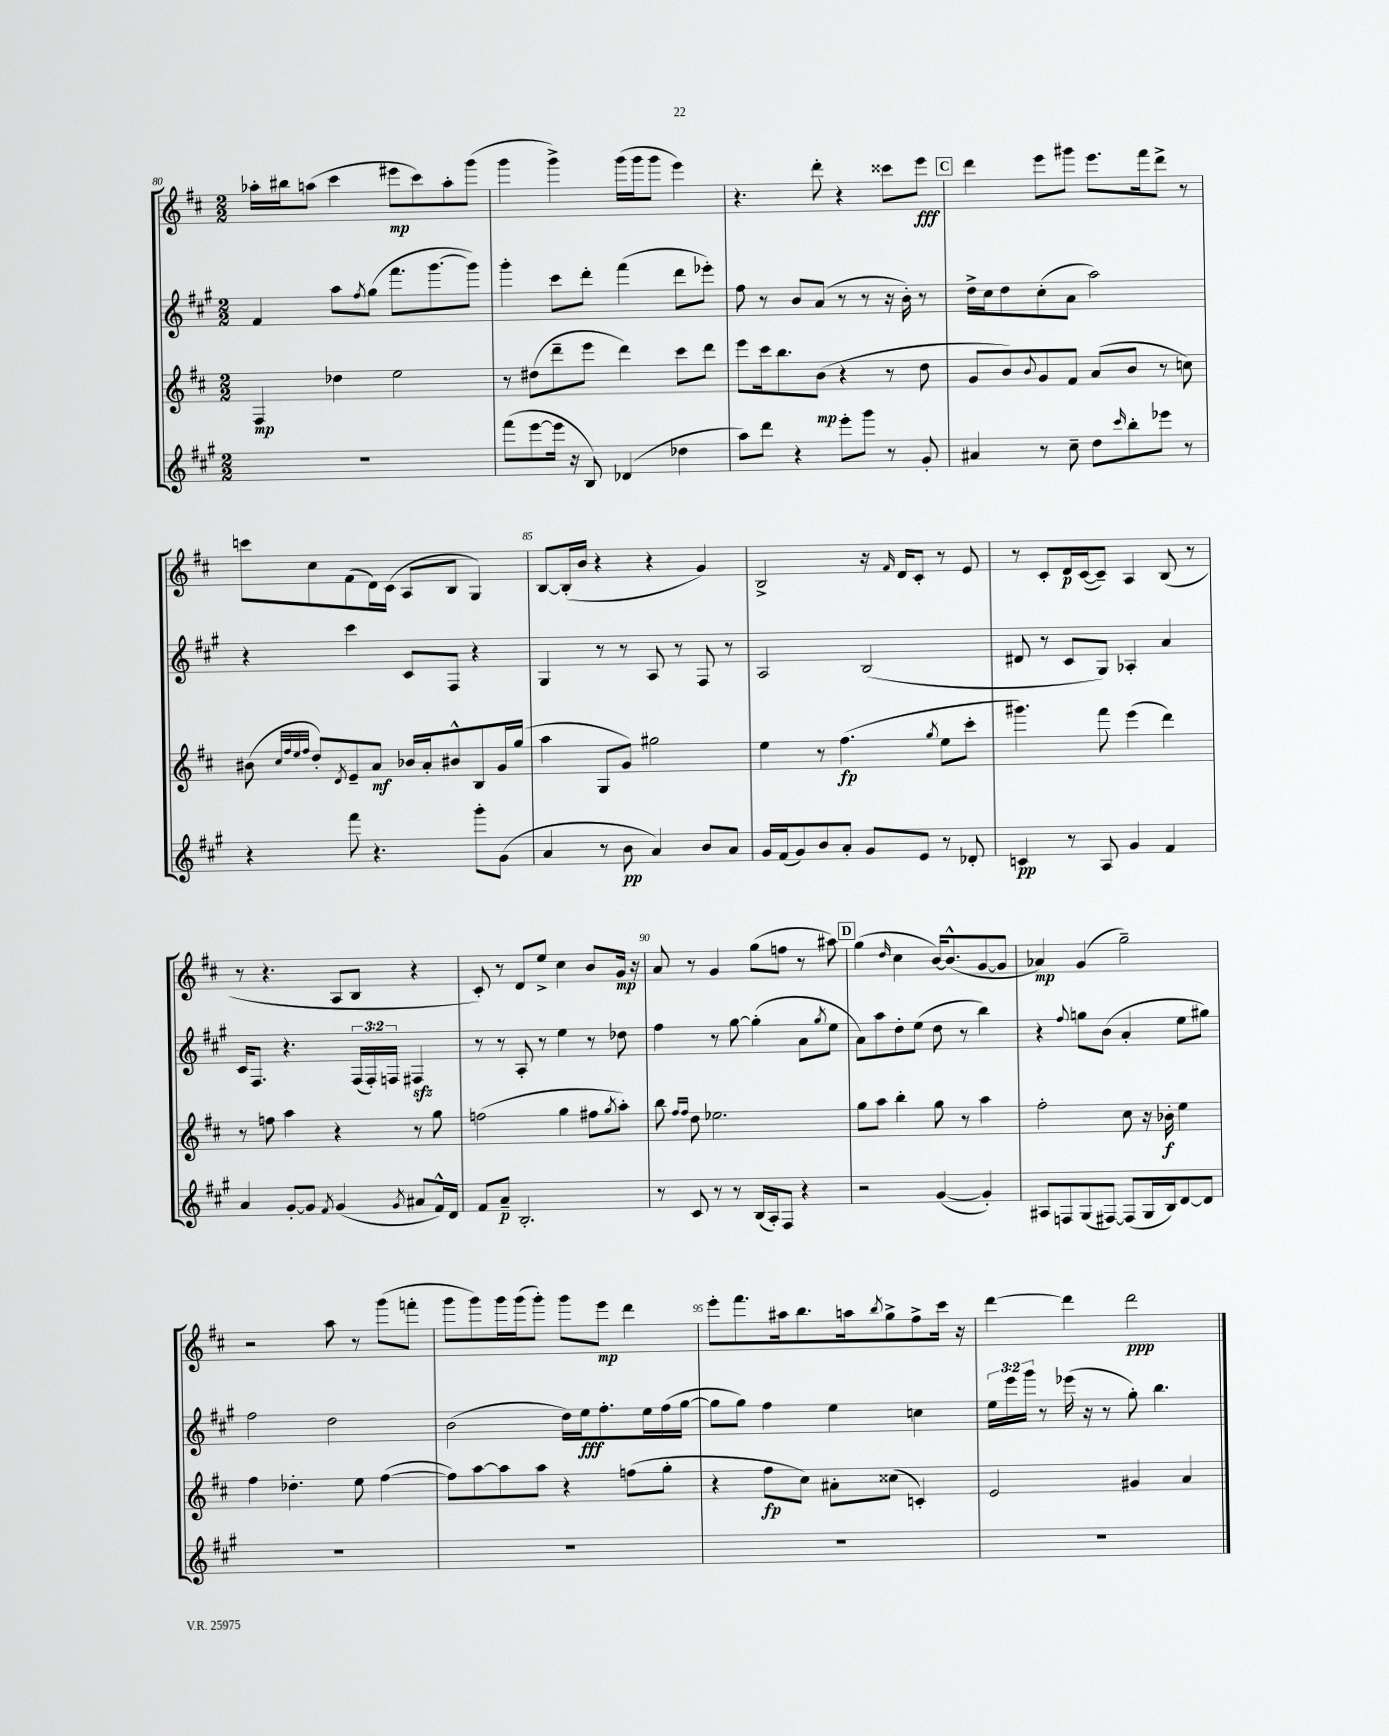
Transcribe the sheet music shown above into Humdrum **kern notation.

**kern	**dynam	**kern	**dynam	**kern	**dynam	**kern	**dynam
*part4	*part4	*part3	*part3	*part2	*part2	*part1	*part1
*staff4	*staff4	*staff3	*staff3	*staff2	*staff2	*staff1	*staff1
*clefG2	*	*clefG2	*	*clefG2	*	*clefG2	*
*k[f#c#g#]	*	*k[f#c#]	*	*k[f#c#g#]	*	*k[f#c#]	*
*M2/2	*	*M2/2	*	*M2/2	*	*M2/2	*
=80	=80	=80	=80	=80	=80	=80	=80
1r	.	4F#/	mp	4f#/	.	16aa-X'\LL	.
.	.	.	.	.	.	16bb#X\J	.
.	.	.	.	.	.	(8aan\J	.
.	.	4dd-X\	.	8aa\L	.	4ccc#\	.
.	.	.	.	8qff#/	.	.	.
.	.	.	.	(8gg#\J	.	.	.
.	.	2ee\	.	8.fff#\L	.	8eee#X\L	mp
.	.	.	.	.	.	8ccc#\)	.
.	.	.	.	[8.ggg#\	.	.	.
.	.	.	.	.	.	8aa'\	.
.	.	.	.	8ggg#\J])	.	(8ggg\J	.
=81	=81	=81	=81	=81	=81	=81	=81
(8fff#\L	.	8r	.	4ggg#'\	.	4ggg\	.
[8eee\	.	(8dd#X\L	.	.	.	.	.
16eee\Jk]	.	8ddd~\	.	8ccc#\L	.	4ggg^\)	.
16r	.	.	.	.	.	.	.
8B/)	.	8eee\J	.	8ddd'\J	.	.	.
(4d-X/	.	4ddd\)	.	(4fff#\	.	(16ggg\LL	.
.	.	.	.	.	.	16ggg\J	.
.	.	.	.	.	.	8ggg\J	.
4dd-X\	.	8ccc#\L	.	8ddd\L	.	4eee\)	.
.	.	8ddd\J	.	8eee-X'\J)	.	.	.
=82	=82	=82	=82	=82	=82	=82	=82
8aa\L)	.	8eee\L	.	8ff#\	.	4.r	.
8ddd\J	.	16ccc#\k	.	8r	.	.	.
.	.	8.bb\	.	.	.	.	.
4r	.	.	.	8b/L	.	.	.
.	.	(8b\J	mp	(8a/J	.	8ddd'\	.
8eee'\L	.	4r	.	8r	.	4r	.
8ggg#\J	.	.	.	8r	.	.	.
8r	.	8r	.	16r	.	8ccc##X\L	.
.	.	.	.	16b'\)	.	.	.
8g#'/	.	8dd\	.	8r	.	8eee\J	fff
!!LO:REH:place=s1:t=C
=83	=83	=83	=83	=83	=83	=83	=83
4a#X/	.	8g/L	.	16dd^\LL	.	4ddd\	.
.	.	.	.	16cc#\J	.	.	.
.	.	8b/)	.	8dd\	.	.	.
.	.	8qqb/	.	.	.	.	.
8r	.	8g/	.	(8cc#'\	.	8eee\L	.
8cc#~\	.	8f#/J	.	8a\J	.	8ggg#X\J	.
8dd\L	.	(8a/L	.	2aa\)	.	8.eee\L	.
16qqccc#/	.	.	.	.	.	.	.
8bb'\	.	8b/J	.	.	.	.	.
.	.	.	.	.	.	16fff#\k	.
8eee-X\J	.	8r	.	.	.	8ddd^\J	.
8r	.	8ccn\)	.	.	.	8r	.
!!LO:LB:g=z
=84	=84	=84	=84	=84	=84	=84	=84
4r	.	(8b#X\	.	4r	.	8cccn\L	.
.	.	32qqcc#/LLL	.	.	.	.	.
.	.	32qqff#/	.	.	.	.	.
.	.	32qqee/	.	.	.	.	.
.	.	32qqff#/JJJ	.	.	.	.	.
.	.	8dd'/L)	.	.	.	8cc#\	.
.	.	8qd/	.	.	.	.	.
8fff#\	.	8e~/	.	4ccc#\	.	(8f#\	.
4.r	.	8a/J	mf	.	.	16d\L)	.
.	.	.	.	.	.	(16c#\JJ	.
.	.	16b-X/LL	.	8c#/L	.	8A/L	.
.	.	16a'/J	.	.	.	.	.
.	.	8b#X^^/	.	8F#/J	.	8B/J	.
8ggg#'\L	.	8B/	.	4r	.	4G/)	.
(8g#\J	.	16g/L	.	.	.	.	.
.	.	(16gg/JJ	.	.	.	.	.
=85	=85	=85	=85	=85	=85	=85	=85
4a/	.	4aa\	.	4G#/	.	[8B/L	.
.	.	.	.	.	.	(16B'/L]	.
.	.	.	.	.	.	16b/JJ	.
8r	.	8G/L	.	8r	.	4r	.
8b\	pp	8g/J)	.	8r	.	.	.
4a/)	.	2gg#X\	.	8A/	.	4r	.
.	.	.	.	8r	.	.	.
8b/L	.	.	.	8F#/	.	4g/)	.
8a/J	.	.	.	8r	.	.	.
=86	=86	=86	=86	=86	=86	=86	=86
16g#/LL	.	4ee\	.	2A/	.	2B^/	.
(16f#/J	.	.	.	.	.	.	.
8g#/)	.	.	.	.	.	.	.
8b/	.	8r	.	.	.	.	.
8a'/J	.	(4.ff#\	fp	.	.	.	.
8g#/L	.	.	.	(2B/	.	16r	.
.	.	.	.	.	.	16qqf#/	.
.	.	.	.	.	.	16d/KL	.
8e/J	.	.	.	.	.	8c#'/J	.
.	.	8qgg/	.	.	.	.	.
8r	.	8ee\L	.	.	.	8r	.
8d-X'/	.	8ccc#'\J	.	.	.	8e/	.
=87	=87	=87	=87	=87	=87	=87	=87
4cn/	pp	4.ggg#X\)	.	8d#X/	.	8r	.
.	.	.	.	8r	.	8c#'/L	.
8r	.	.	.	8c#/L	.	16d/L	p
.	.	.	.	.	.	([16c#/J	.
8A/	.	8fff#\	.	8G#/J)	.	8c#~/J])	.
4g#/	.	(4eee\	.	4A-X'/	.	4A/	.
4f#/	.	4ddd\)	.	4a/	.	(8B/	.
.	.	.	.	.	.	8r	.
!!LO:LB:g=z
=88	=88	=88	=88	=88	=88	=88	=88
4a/	.	8r	.	16c#/KL	.	8r	.
.	.	.	.	8.F#/J	.	.	.
.	.	8ffn\	.	.	.	4.r	.
[8g#'/L	.	4aa\	.	4.r	.	.	.
8g#/J]	.	.	.	.	.	.	.
8qf#/	.	.	.	.	.	.	.
(4g#/	.	4r	.	.	.	8A/L	.
.	.	.	.	(24F#/LL	.	8B/J	.
.	.	.	.	24F#'/)	.	.	.
.	.	.	.	24Fn/JJ	.	.	.
8qg#/	.	.	.	.	.	.	.
8a#X/L	.	8r	.	4F#Xzz/	.	4r	.
16f#^^/L)	.	8gg\	.	.	.	.	.
16d/JJ	.	.	.	.	.	.	.
=89	=89	=89	=89	=89	=89	=89	=89
8f#/L	.	(2ffn\	.	8r	.	8c#'/)	.
8a~/J	p	.	.	8r	.	8r	.
2.B'/	.	.	.	8A'/	.	8d/L	.
.	.	.	.	8r	.	8ee^/J	.
.	.	4gg\	.	4ee\	.	4cc#\	.
.	.	8ff#X\L	.	8r	.	8b/L	.
.	.	8qgg/	.	.	.	.	.
.	.	8aa'\J)	.	8dd-X\	.	16g/Jk	mp
.	.	.	.	.	.	16r	.
=90	=90	=90	=90	=90	=90	=90	=90
8r	.	8bb\	.	4ff#\	.	8a/	.
.	.	16qqff#/LL	.	.	.	.	.
.	.	16qqff#/JJ	.	.	.	.	.
8c#/	.	8dd\	.	.	.	8r	.
8r	.	2.ee-X\	.	8r	.	4g/	.
8r	.	.	.	[8gg#\	.	.	.
(16B/LL	.	.	.	(4gg#'\]	.	(8gg\L	.
16A'/J)	.	.	.	.	.	.	.
8F#/J	.	.	.	.	.	8ffn\J	.
4r	.	.	.	8a\L	.	8r	.
.	.	.	.	8qgg#/	.	.	.
.	.	.	.	8ee\J	.	8aa#X\)	.
!!LO:REH:place=s1:t=D
=91	=91	=91	=91	=91	=91	=91	=91
2r	.	8gg\L	.	8a\L)	.	(4gg\	.
.	.	8aa\J	.	8aa\	.	.	.
.	.	.	.	.	.	16qqdd/	.
.	.	4bb'\	.	8dd'\	.	4cc#\	.
.	.	.	.	(8ee\J	.	.	.
([4g#/	.	8gg\	.	8dd\	.	[16b/KL)	.
.	.	.	.	.	.	(8.b^^/]	.
.	.	8r	.	8r	.	.	.
4g#'/])	.	4aa\	.	4bb\)	.	[8g/	.
.	.	.	.	.	.	8g/J]	.
=92	=92	=92	=92	=92	=92	=92	=92
8A#X/L	.	2ff#'\	.	4r	.	4a-X/)	mp
8Fn/	.	.	.	.	.	.	.
.	.	.	.	8qqff#/	.	.	.
(8G#/	.	.	.	8ggn\L	.	(4g/	.
[8F#X/J)	.	.	.	(8b\J	.	.	.
(8F#/L]	.	8cc#\	.	4a'/	.	2gg~\)	.
16G#/L	.	16r	.	.	.	.	.
16B/J)	.	16b-X'\	f	.	.	.	.
[8d/	.	4ee\	.	8ee\L	.	.	.
8d/J]	.	.	.	8gg#X\J)	.	.	.
!!LO:LB:g=z
=93	=93	=93	=93	=93	=93	=93	=93
1r	.	4ff#\	.	2ff#\	.	2r	.
.	.	4.dd-X'\	.	.	.	.	.
.	.	.	.	2dd\	.	8aa\	.
.	.	8ee\	.	.	.	8r	.
.	.	([4ff#\	.	.	.	(8ggg\L	.
.	.	.	.	.	.	8fffn'\J	.
=94	=94	=94	=94	=94	=94	=94	=94
1r	.	8ff#\L])	.	(2b\	.	8ggg\L	.
.	.	[8aa\	.	.	.	8ggg\)	.
.	.	8aa\]	.	.	.	16ggg\L	.
.	.	.	.	.	.	(16ggg\J	.
.	.	8aa\J	.	.	.	8ggg'\J)	.
.	.	4r	.	16dd\LL)	.	8ggg\L	.
.	.	.	.	16ee\J	fff	.	.
.	.	.	.	8.ff#'\	.	8eee\J	mp
.	.	(8ffn\L	.	.	.	4ddd\	.
.	.	.	.	16ee\L	.	.	.
.	.	8gg'\J	.	(16ff#\	.	.	.
.	.	.	.	[16gg#\JJ	.	.	.
=95	=95	=95	=95	=95	=95	=95	=95
1r	.	4r	.	8gg#\L]	.	8eee'\L	.
.	.	.	.	8gg#\J)	.	8.fff#\	.
.	.	8ff#\L	fp	4ff#\	.	.	.
.	.	.	.	.	.	16aa#X\k	.
.	.	8cc#\J)	.	.	.	8.bb\	.
.	.	8a#X'\L	.	4ee\	.	.	.
.	.	.	.	.	.	16aan\k	.
.	.	.	.	.	.	8qbb/	.
.	.	(8cc##X\J	.	.	.	8gg^\	.
.	.	4cn'/)	.	4ccn\	.	8ff#^\	.
.	.	.	.	.	.	16ccc#\Jk	.
.	.	.	.	.	.	16r	.
=96	=96	=96	=96	=96	=96	=96	=96
1r	.	2e/	.	24ee\LL	.	[4ddd\	.
.	.	.	.	24eee\	.	.	.
.	.	.	.	24ggg#\JJ	.	.	.
.	.	.	.	8r	.	.	.
.	.	.	.	(16eee-X\	.	4ddd\]	.
.	.	.	.	16r	.	.	.
.	.	.	.	8r	.	.	.
.	.	4g#X/	.	8gg#'\)	.	2ddd\	ppp
.	.	.	.	4.bb\	.	.	.
.	.	4a/	.	.	.	.	.
==	==	==	==	==	==	==	==
*-	*-	*-	*-	*-	*-	*-	*-
